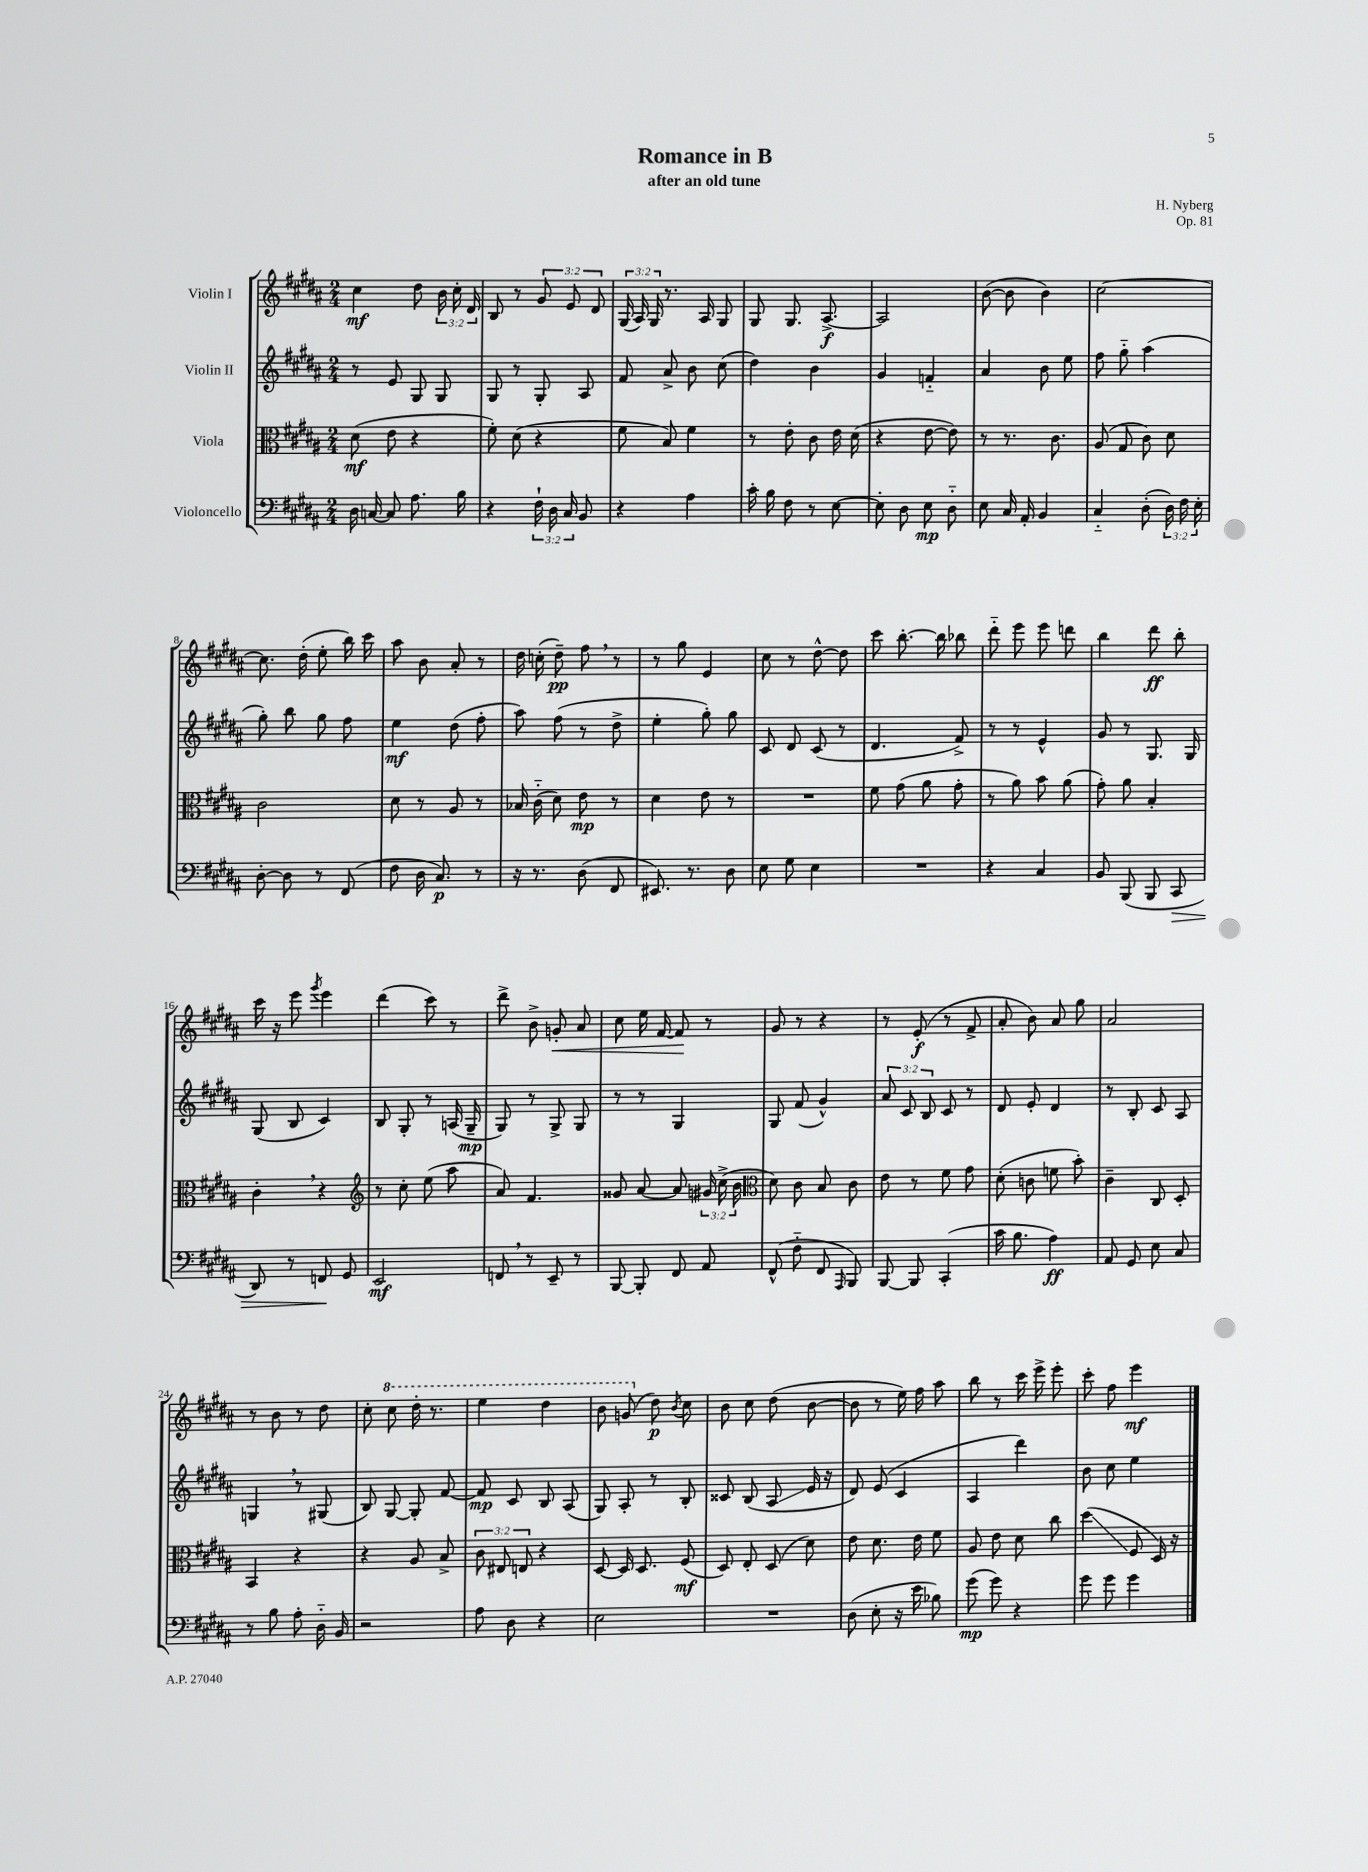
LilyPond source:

\header { title = "Romance in B" composer = "H. Nyberg" subtitle = "after an old tune" opus = "Op. 81" }
<<
\new StaffGroup <<
\new Staff = "s0" \with { instrumentName = "Violin I" } {
    \clef treble \key b \major \numericTimeSignature \time 2/4 \override Staff.TupletNumber.text = #tuplet-number::calc-fraction-text
    \autoBeamOff cis''4\mf dis''8 \tuplet 3/2 { b'16 cis''16-. dis'16 } |
    b8 r8 \tuplet 3/2 { gis'8 e'8 dis'8 } |
    \tuplet 3/2 { gis16( ais16) gis16 } r8. ais16 gis8 |
    gis8 gis8. ais8.~->\f |
    ais2 |
    b'8~( b'8 b'4) |
    cis''2~ |
    cis''8. dis''16-.( e''8-. b''16) cis'''16 |
    ais''8 b'8 ais'8-. r8 |
    dis''16 c''16-.( dis''8--\pp) fis''8 \breathe r8 |
    r8 gis''8 e'4 |
    cis''8 r8 dis''8~-^ dis''8 |
    cis'''8 b''8.~-. b''16 bes''8 |
    dis'''8-_ e'''8 e'''8 d'''8 |
    b''4 dis'''8\ff b''8-. |
    cis'''16 r16 e'''8 \acciaccatura { gis'''8 } e'''4 |
    dis'''4( cis'''8) r8 |
    dis'''8-> b'8-> g'8-.\< ais'8 |
    cis''8 e''16 fis'16~ fis'8\! r8 |
    gis'8 r8 r4 |
    r8 e'8-.\f( r8 fis'8-> |
    ais'8-. b'8) ais'8 gis''8 |
    ais'2 |
    r8 b'8 r8 dis''8 |
    cis''8-. \ottava #1 cis'''8 dis'''16-. r8. |
    e'''4 dis'''4 |
    b''8 g''8( \ottava #0 dis''8\p) \acciaccatura { b'8 } cis''8 |
    b'8 cis''8 dis''8( b'8~ |
    b'8 r8 e''16) fis''16 ais''8 |
    b''8 r8 cis'''16 e'''16-> e'''8-. |
    cis'''8-. fis''8 e'''4\mf \bar "|." |
}
\new Staff = "s1" \with { instrumentName = "Violin II" } {
    \clef treble \key b \major \numericTimeSignature \time 2/4 \override Staff.TupletNumber.text = #tuplet-number::calc-fraction-text
    \autoBeamOff r8 e'8 gis8 gis8 |
    gis8 r8 gis8-. ais8 |
    fis'8 ais'8-> b'8 cis''8( |
    dis''4) b'4 |
    gis'4 f'4-_ |
    ais'4 b'8 e''8 |
    fis''8 gis''8-_ ais''4( |
    gis''8-.) b''8 gis''8 fis''8 |
    e''4\mf dis''8( fis''8-. |
    ais''8) fis''8( r8 dis''8-> |
    e''4-. gis''8-.) gis''8 |
    cis'8 dis'8 cis'8( r8 |
    dis'4. fis'8->) |
    r8 r8 e'4-^ |
    gis'8 r8 gis8. gis16 |
    gis8( b8 cis'4) |
    b8 gis8-. r8 a16( gis16--\mp |
    gis8) r8 gis8-> gis8 |
    r8 r8 gis4 |
    gis8 fis'8( gis'4-^) |
    \tuplet 3/2 { ais'8 cis'8 b8 } cis'8 r8 |
    dis'8 e'8-. dis'4 |
    r8 b8-. cis'8 ais8 |
    g4 \breathe r8 gis8( |
    b8) gis8~ gis8-. fis'8~ |
    fis'8\mp cis'8 b8 ais8( |
    gis8) ais8-. r8 b8-. |
    cisis'8 b8( ais8\glissando e'16 r16 |
    dis'8) e'8( cis'4 |
    ais4 dis'''4) |
    b'8 cis''8 e''4 \bar "|." |
}
\new Staff = "s2" \with { instrumentName = "Viola" } {
    \clef alto \key b \major \numericTimeSignature \time 2/4 \override Staff.TupletNumber.text = #tuplet-number::calc-fraction-text
    \autoBeamOff dis'8\mf( e'8 r4 |
    fis'8-.) dis'8( r4 |
    fis'8 b8) fis'4 |
    r8 e'8-. cis'8 e'16 dis'16( |
    r4 e'8~ e'8) |
    r8 r8. cis'8. |
    ais8( gis8 cis'8) dis'8 |
    cis'2 |
    dis'8 r8 ais8 r8 |
    bes16 cis'16-_( dis'8) e'8\mp r8 |
    dis'4 e'8 r8 |
    R2 |
    fis'8 gis'8( ais'8 gis'8-. |
    r8 ais'8) b'8 ais'8( |
    gis'8-.) ais'8 b4-. |
    cis'4-. \breathe r4 |
    \clef treble r8 cis''8-. e''8( ais''8 |
    ais'8) fis'4. |
    gisis'8 ais'8~ ais'8 \tuplet 3/2 { gis'16 cis''16->( b'16 } |
    \clef alto dis'8) cis'8 b8 cis'8 |
    e'8 r8 fis'8 gis'8 |
    dis'8-.( c'8 f'8 b'8-.) |
    cis'4-- cis8 dis8-. |
    b,4 r4 |
    r4 ais8 b8-> |
    \tuplet 3/2 { cis'8 eis8 e8 } r4 |
    dis8~ dis16 dis8. fis8\mf( |
    dis8) e8-. dis8( dis'8) |
    e'8 dis'8. e'16 fis'8 |
    ais8 e'8 dis'8 cis''8 |
    dis''4\glissando( fis8 dis16) r16 \bar "|." |
}
\new Staff = "s3" \with { instrumentName = "Violoncello" } {
    \clef bass \key b \major \numericTimeSignature \time 2/4 \override Staff.TupletNumber.text = #tuplet-number::calc-fraction-text
    \autoBeamOff dis16 c16~ c8 ais8. b16 |
    r4 \tuplet 3/2 { fis16-! dis16 cis16 } b,8 |
    r4 ais4 |
    cis'16-. b16 fis8 r8 e8~ |
    e8-. dis8 e8\mp dis8-_ |
    e8 cis16 ais,16-. b,4 |
    cis4-_ dis8-.( \tuplet 3/2 { dis16) fis16 e16-. } |
    dis8~-. dis8 r8 fis,8( |
    fis8 dis16 cis8.\p) r8 |
    r16 r8. dis8( fis,8 |
    eis,8.) r8. dis8 |
    e8 gis8 e4 |
    R2 |
    r4 cis4 |
    b,8 b,,8( b,,8 cis,8\> |
    dis,8) r8 f,8\! gis,8 |
    e,2\mf |
    f,8 \breathe r8 e,8-- r8 |
    b,,8~ b,,8-. fis,8 ais,8 |
    fis,8-^( fis8-_ fis,8 \grace { ais,,16 } b,,8) |
    b,,8~ b,,8 cis,4-.( |
    cis'16 b8. ais4\ff) |
    ais,8 gis,8 e8 cis8 |
    r8 b8 ais8-. dis16-_ b,16 |
    r2 |
    ais8 dis8 r4 |
    e2 |
    R2 |
    dis8( e8-. r16 e'16 bes8) |
    gis'8\mp( gis'8) r4 |
    gis'8 gis'8 gis'4 \bar "|." |
}
>>
>>
